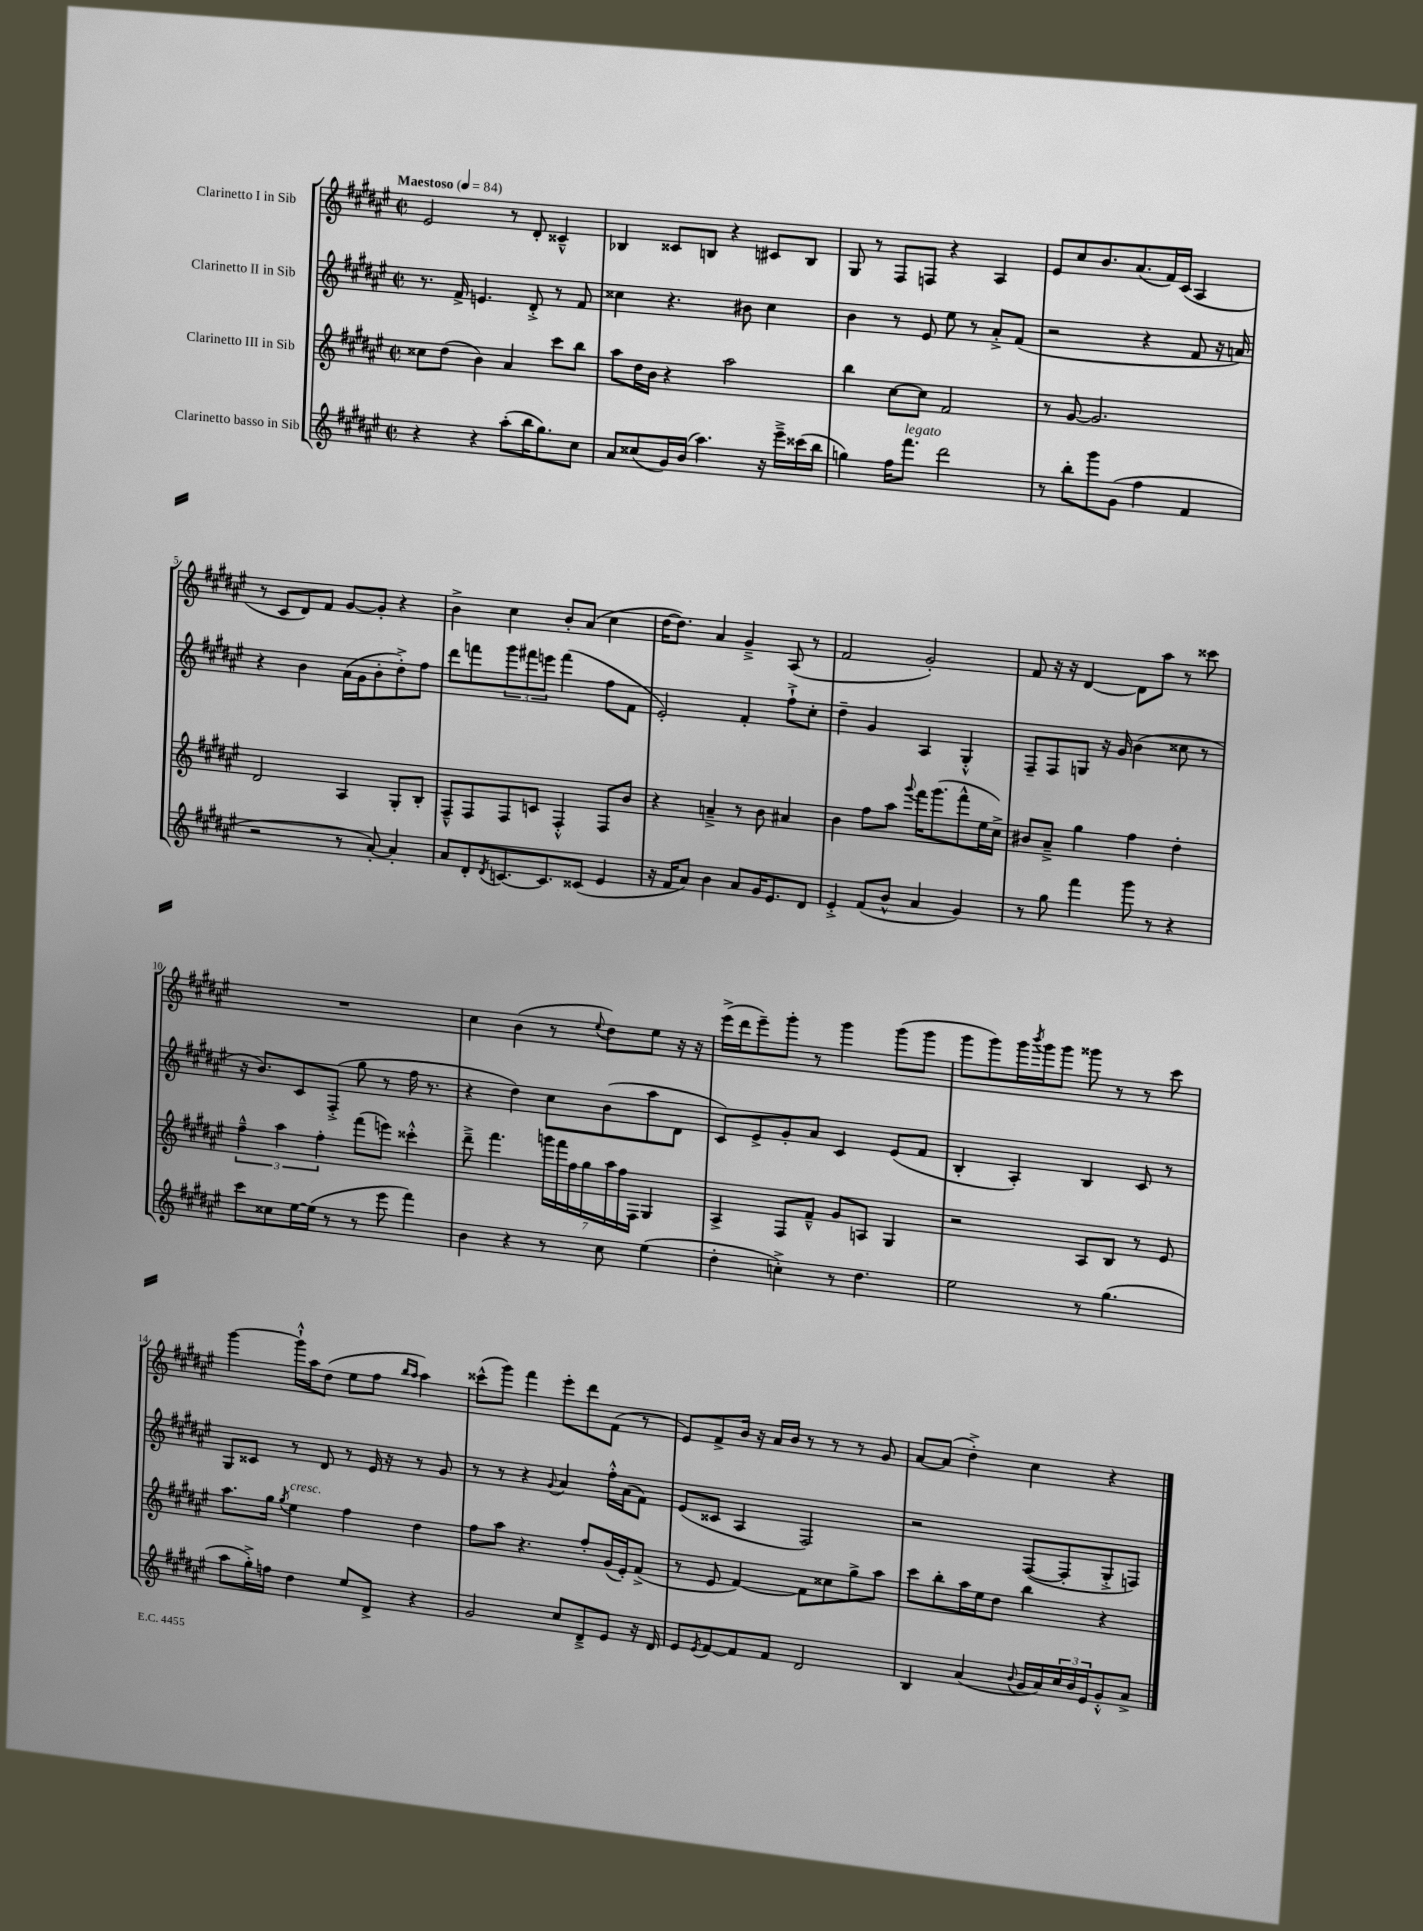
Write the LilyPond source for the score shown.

<<
\new StaffGroup <<
\new Staff = "s0" \with { instrumentName = "Clarinetto I in Sib" } {
    \clef treble \key fis \major \defaultTimeSignature \time 2/2 \tempo "Maestoso" 4 = 84
    eis'2 r8 dis'8-. cisis'4---^ |
    bes4 cisis'8 b8 r4 cis'8 b8 |
    gis8 r8 fis8 f8 r4 ais4 |
    eis'8 cis''8 b'8. ais'8.( fis'16) cis'16( ais4 |
    r8 cis'8 dis'8) fis'8 gis'8~ gis'8-. r4 |
    b'4-> cis''4 b'8-. ais'8( cis''4 |
    dis''16~ dis''8.) ais'4 gis'4---> ais8( r8 |
    fis'2 gis'2-.) |
    fis'8 r16 r16 dis'4~ dis'8 ais''8 r8 cisis'''8 |
    R1 |
    cis''4 b'4( r8 \appoggiatura { eis''8 } dis''8) eis''8 r16 r16 |
    eis'''16->( dis'''16 eis'''8--) gis'''8-. r8 gis'''4 gis'''8( gis'''8 |
    gis'''8 gis'''8) gis'''16 \acciaccatura { b'''8 } gis'''16 gis'''8 gisis'''8 r8 r8 cis'''8 |
    gis'''4~ gis'''16-!-^ ais''16 dis''8( eis''8 fis''8 \grace { b''16 ais''16 } ais''4) |
    cisis'''8-^( gis'''8) fis'''4 eis'''8-. dis'''8 fis'8( r8 |
    eis'8) fis'8-> b'16 r16 ais'16 b'16 r8 r8 r8 gis'8 |
    ais'8~ ais'8( dis''4-.->) cis''4 r4 \bar "|." |
}
\new Staff = "s1" \with { instrumentName = "Clarinetto II in Sib" } {
    \clef treble \key fis \major \defaultTimeSignature \time 2/2
    r8. fis'16-> e'4. dis'8-.-> r8 fis'8 |
    cisis''4 r4. bis'8 cisis''4 |
    b'4 r8 eis'8 eis''8 r8 ais'8-.-> fis'8( |
    r2 r4 fis'8 r16 a'16) |
    r4 b'4 ais'16( gis'16 b'8-. dis''8-.->) fis''8 |
    dis'''8 f'''8 \tuplet 3/2 { gis'''8 fis'''8 e'''8 } fis'''4( fis''8 fis'8 |
    eis'2-.) fis'4-. fis''8-!-> cis''8-. |
    dis''4-- gis'4 ais4 gis4-.-^ |
    fis8-- fis8 g8 r16 gis'16 b'4( cisis''8 r8 |
    r16 b'8.) cis'8 fis8-.->( gis''8 r8 fis''16 r8. |
    r4 dis''4) cis''8 b'8( ais''8 dis'8 |
    cis'8) eis'8-> gis'8-. ais'8 cis'4 eis'8( fis'8 |
    b4-. ais4-.) b4 cis'8 r8 |
    gis8 cisis'8 r8 dis'8 r8 eis'16 r16 r8 gis'8 |
    r8 r8 r4 \appoggiatura { gis'8 } ais'4 fis''16-.-^ ais'16( fis'8) |
    eis'8( cisis'8 ais4 fis2) |
    r2 fis8~( fis8-. gis8-.-> f8) \bar "|." |
}
\new Staff = "s2" \with { instrumentName = "Clarinetto III in Sib" } {
    \clef treble \key fis \major \defaultTimeSignature \time 2/2
    cisis''8 dis''8( b'4) ais'4 cis'''8 b''8 |
    ais''8 dis''16 b'16 r4 ais''2 |
    b''4 cis''8~ cis''8 fis'2 |
    r8 gis'8~ gis'2. |
    dis'2 ais4 gis8-. b8-. |
    fis8---^ fis8 fis8 c'8 fis4-.-^ fis8 b'8 |
    r4 a'4---> r8 b'8 ais'4 |
    b'4 fis''8 ais''8 \appoggiatura { gis'''8 } fis'''16 gis'''8.( fis'''8-^ eis''16 cis''16->) |
    bis'8 ais'8---> gis''4 fis''4 dis''4-. |
    \tuplet 3/2 { fis''4---^ ais''4 fis''4-. } fis'''8( e'''8) cisis'''4-.-^ |
    dis'''8---> fis'''4. \tuplet 7/4 { g'''16 fis'''16 fis''16 gis''16 ais''16 fis''16 fis16 } gis4 |
    ais4-> fis8 fis'8---^ gis'8 a8 gis4 |
    r2 ais8 b8 r8 eis'8 |
    ais''8. gis''16 \acciaccatura { gis''8 } eis''4^\markup { \italic "cresc." } fis''4 dis''4 |
    fis''8 ais''8 r4. fis''8-. gis'16( eis'16-.) fis'8->( |
    r8 eis'8 fis'4~) fis'8 cisis''8 gis''8-> ais''8 |
    cis'''8 b''8-. ais''16 eis''16 dis''8 b''4 r4 \bar "|." |
}
\new Staff = "s3" \with { instrumentName = "Clarinetto basso in Sib" } {
    \clef treble \key fis \major \defaultTimeSignature \time 2/2
    r4 r4 ais''8-.( b''16 gis''8.) cis''8 |
    ais'8 cisis''8( gis'16) b'16( ais''4.) r16 eis'''16---> cisis'''16( b''16 |
    g''4) fis''16 fis'''8.^\markup { \italic "legato" } dis'''2 |
    r8 b''8-. gis'''8 gis'8( fis''4 fis'4 |
    r2 r8 ais'8~-.) ais'4-. |
    ais'8 dis'8-. \acciaccatura { dis'8 } c'8.~ c'8. cisis'8( eis'4 |
    r16 fis'16 ais'8) b'4 ais'8 gis'16 eis'8. dis'8 |
    eis'4-.-> fis'8( b'8-^ ais'4 gis'4) |
    r8 gis''8 fis'''4 gis'''8 r8 r4 |
    cis'''8 cisis''8 eis''16~ eis''16( r8 r8 eis'''8 fis'''4) |
    b'4 r4 r8 cis''8 eis''4( |
    dis''4-. c''4-.->) r8 dis''4. |
    eis''2 r8 gis''4.( |
    ais''8 gis''16-.->) f''16 dis''4 eis''8 dis'8-> r4 |
    gis'2 cis''8 dis'8---> eis'8 r16 dis'16 |
    eis'8 \acciaccatura { eis'8 } fis'8~ fis'8 fis'8 dis'2 |
    b4 ais'4( \appoggiatura { b'8 } gis'16 ais'16) \tuplet 3/2 { cis''16 b'16 eis'16 } gis'8-.-^ ais'8-> \bar "|." |
}
>>
>>
